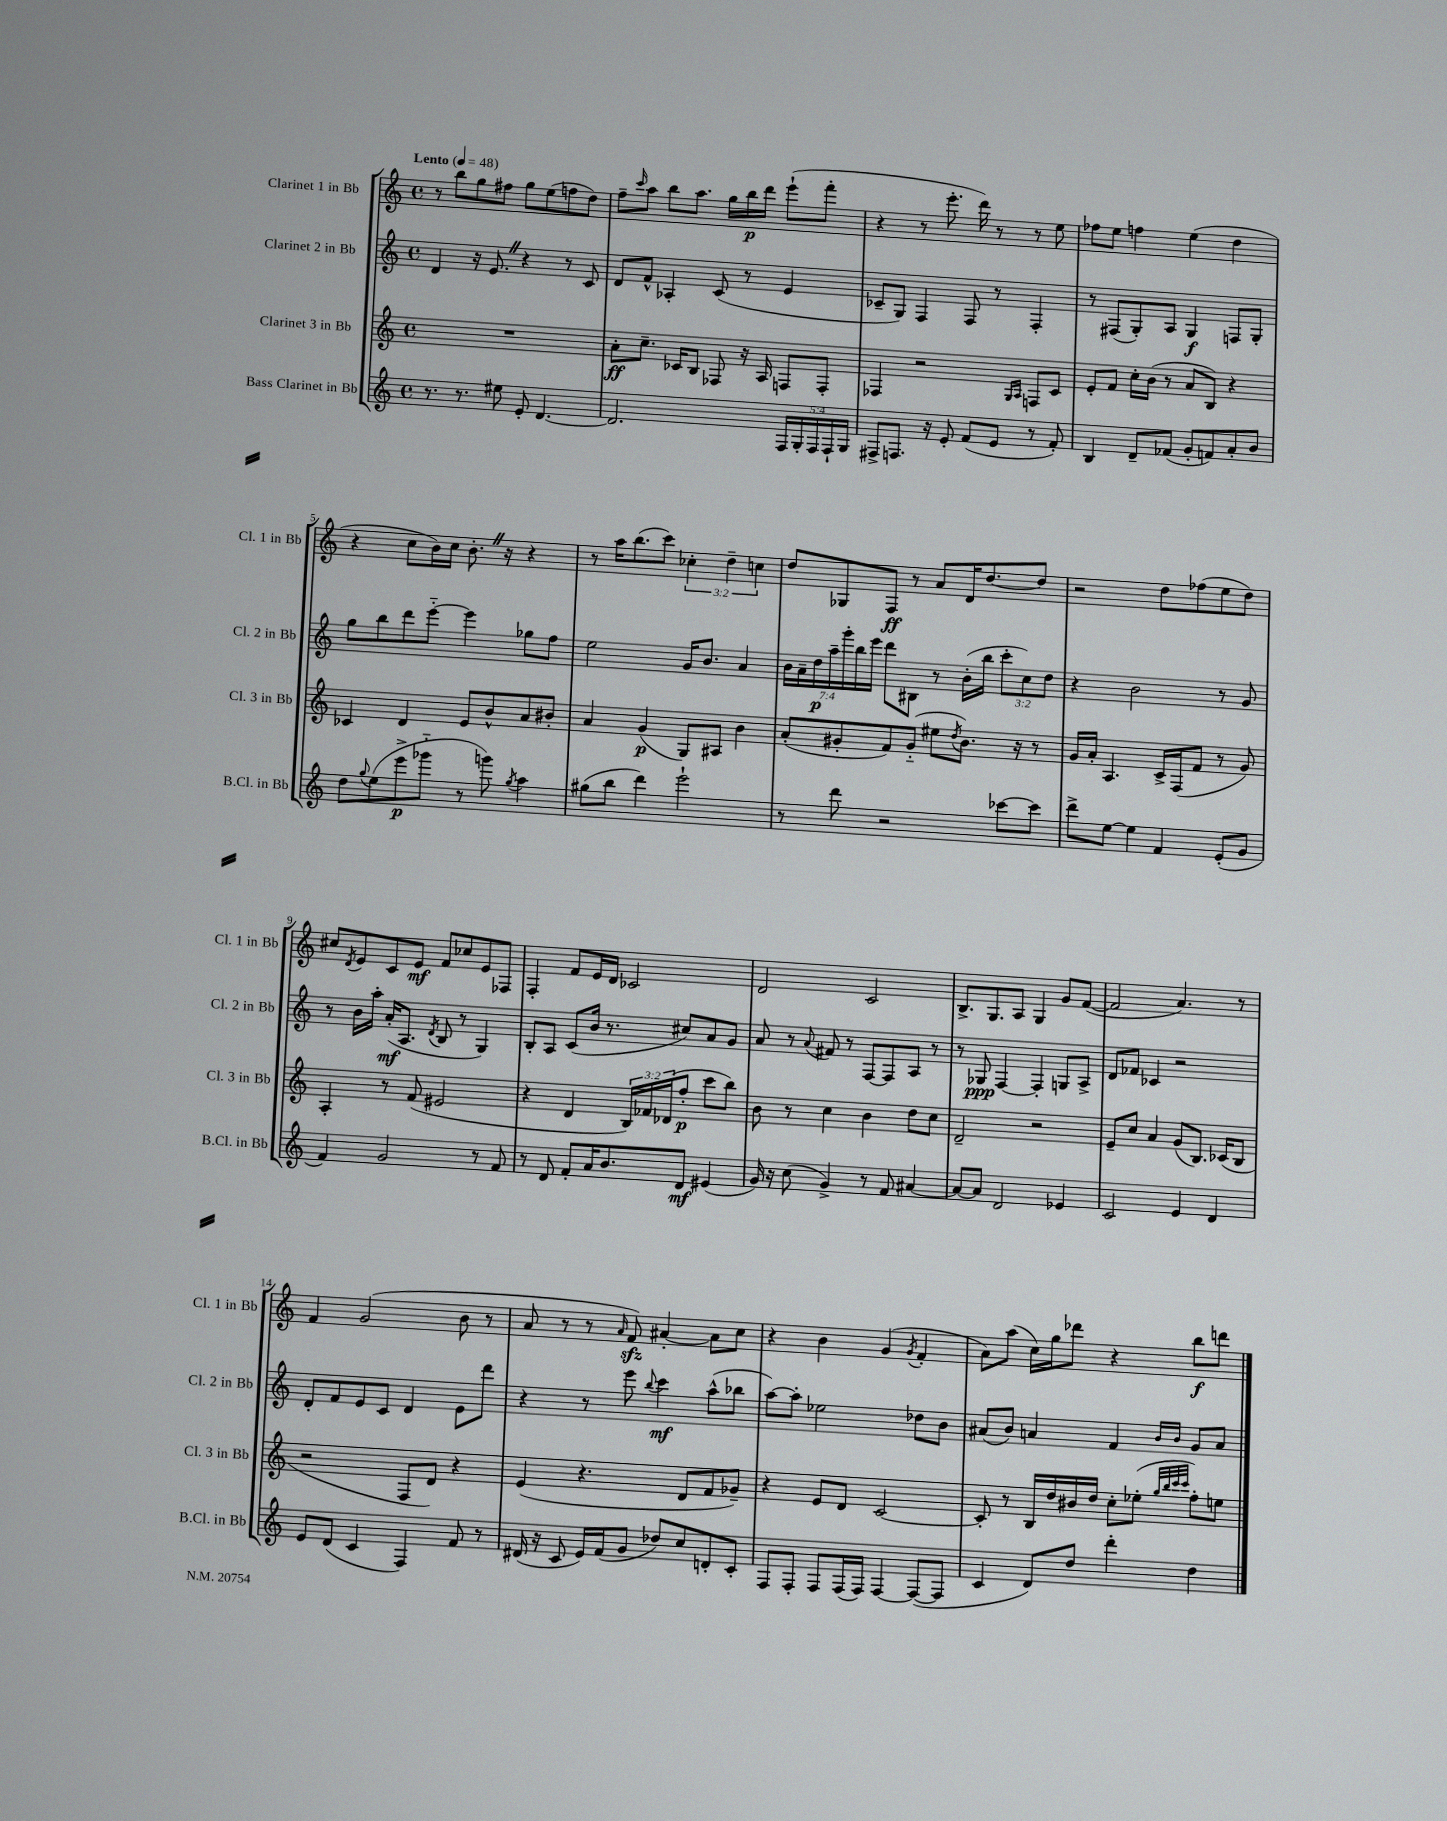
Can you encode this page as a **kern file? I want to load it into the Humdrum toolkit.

**kern	**dynam	**kern	**dynam	**kern	**dynam	**kern	**dynam
*part4	*part4	*part3	*part3	*part2	*part2	*part1	*part1
*staff4	*staff4	*staff3	*staff3	*staff2	*staff2	*staff1	*staff1
*I"Bass Clarinet in Bb	*	*I"Clarinet 3 in Bb	*	*I"Clarinet 2 in Bb	*	*I"Clarinet 1 in Bb	*
*I'B.Cl. in Bb	*	*I'Cl. 3 in Bb	*	*I'Cl. 2 in Bb	*	*I'Cl. 1 in Bb	*
*clefG2	*	*clefG2	*	*clefG2	*	*clefG2	*
*k[]	*	*k[]	*	*k[]	*	*k[]	*
*M4/4	*	*M4/4	*	*M4/4	*	*M4/4	*
*met(c)	*	*met(c)	*	*met(c)	*	*met(c)	*
*MM48	*	*MM48	*	*MM48	*	*MM48	*
=1	=1	=1	=1	=1	=1	=1	=1
!	!	!	!	!	!	!LO:TX:a:B:t=Lento	!
8.r	.	1r	.	4d/	.	8r	.
.	.	.	.	.	.	8bb\L	.
8.r	.	.	.	.	.	.	.
.	.	.	.	16r	.	8gg\	.
.	.	.	.	8.eZ/	.	.	.
8ee#X\	.	.	.	.	.	8ff#X\J	.
8e'/	.	.	.	4r	.	8gg\L	.
[4.d/	.	.	.	.	.	(8ee\	.
.	.	.	.	8r	.	8ffn\	.
.	.	.	.	8c/	.	8dd\J)	.
=2	=2	=2	=2	=2	=2	=2	=2
2.d/]	.	8a'\L	ff	8d/L	.	8ff~\L	.
.	.	.	.	.	.	16qqccc/	.
.	.	8.cc~\J	.	8f^^/J	.	8aa\J	.
.	.	.	.	4A-X'/	.	8bb\L	.
.	.	16c-X/KL	.	.	.	.	.
.	.	8B/J	.	.	.	8.aa\J	.
.	.	8F-X/	.	(8c/	.	.	.
.	.	.	.	.	.	16gg\LL	.
.	.	16r	.	8r	.	16bb\	p
.	.	16A/	.	.	.	16ddd\JJ	.
20F/LL	.	8Fn/L	.	4e/	.	(8eee`\L	.
20G'/	.	.	.	.	.	.	.
20F/	.	.	.	.	.	.	.
.	.	8F'/J	.	.	.	8fff'\J	.
20F`/	.	.	.	.	.	.	.
20G/JJ	.	.	.	.	.	.	.
=3	=3	=3	=3	=3	=3	=3	=3
8F#X^/L	.	4F-X/	.	8c-X~/L	.	4r	.
8.Fn/J	.	.	.	8G/J)	.	.	.
.	.	2r	.	4F/	.	8r	.
16r	.	.	.	.	.	.	.
8e'/	.	.	.	.	.	8.eee'\	.
(8f/L	.	.	.	8F/	.	.	.
.	.	.	.	.	.	16ddd\)	.
8e/J	.	.	.	8r	.	8r	.
.	.	16qqG/LL	.	.	.	.	.
.	.	16qqA/JJ	.	.	.	.	.
8r	.	8Fn/L	.	4F'/	.	8r	.
8f'/)	.	8c/J	.	.	.	8ee\	.
=4	=4	=4	=4	=4	=4	=4	=4
4B/	.	8e'/L	.	8r	.	8ff-X\L	.
.	.	8f/J	.	(8F#X/L	.	8ee\J	.
8d~/L	.	16cc'\LL	.	8G'/)	.	4ffn\	.
.	.	(16b\JJ	.	.	.	.	.
(8f-X/J	.	8r	.	8A/J	.	.	.
8g'/L	.	8a/L	.	4G/	f	(4ee\	.
8fn/)	.	8B/J)	.	.	.	.	.
8a'/	.	4r	.	8Fn/L	.	4dd\	.
8b/J	.	.	.	8G'/J	.	.	.
!!LO:LB:g=z
=5	=5	=5	=5	=5	=5	=5	=5
8dd\L	.	4c-X/	.	8gg\L	.	4r	.
8qqgg/	.	.	.	.	.	.	.
(8ee\	.	.	.	8bb\	.	.	.
8eee^\	p	4d/	.	8ddd\	.	8cc\L	.
8ggg-X\J	.	.	.	[8eee\J	.	16b\L)	.
.	.	.	.	.	.	16cc\JJ	.
8r	.	8e/L	.	4eee\]	.	8.b'Z\	.
8gggn\)	.	8b^^/	.	.	.	.	.
.	.	.	.	.	.	16r	.
8qgg/	.	.	.	.	.	.	.
4aa\	.	8a/	.	8gg-X\L	.	4r	.
.	.	8b#X'/J	.	8ff\J	.	.	.
=6	=6	=6	=6	=6	=6	=6	=6
(8gg#X\L	.	4a/	.	2ee\	.	8r	.
8bb\J	.	.	.	.	.	16aa\KL	.
.	.	.	.	.	.	(8.bb\	.
4ddd\)	.	(4g/	p	.	.	.	.
.	.	.	.	.	.	8ccc\J)	.
2eee`\	.	8G/L)	.	16g/KL	.	6cc-X'\	.
.	.	.	.	8.b/J	.	.	.
.	.	8A#X/J	.	.	.	.	.
.	.	.	.	.	.	6dd~\	.
.	.	4b\	.	4a/	.	.	.
.	.	.	.	.	.	6ccn\	.
=7	=7	=7	=7	=7	=7	=7	=7
8r	.	(8a'/L	.	28b\LL	.	8dd/L	.
.	.	.	.	28a~\	.	.	.
.	.	.	.	28dd\	p	.	.
.	.	.	.	28aa~\	.	.	.
8ddd\	.	8g#X'/	.	.	.	8G-X/	.
.	.	.	.	28ggg'\	.	.	.
.	.	.	.	28bb\	.	.	.
.	.	.	.	28eee\JJ	.	.	.
2r	.	8f/)	.	8ddd\L	.	8F/J	ff
.	.	(8g#/J	.	8B#X\J	.	8r	.
.	.	8ee#X\L	.	8r	.	8a/L	.
.	.	8qdd/	.	.	.	.	.
.	.	8.b\J)	.	(16b'\LL	.	16d/K	.
.	.	.	.	16bb\JJ	.	[8.dd/	.
[8ccc-X\L	.	.	.	12ccc'\L	.	.	.
.	.	16r	.	.	.	.	.
.	.	.	.	12cc\)	.	.	.
8ccc-\J]	.	8r	.	.	.	8dd/J]	.
.	.	.	.	12dd\J	.	.	.
=8	=8	=8	=8	=8	=8	=8	=8
8ddd^\L	.	16g/LL	.	4r	.	2r	.
.	.	16a'/JJ	.	.	.	.	.
[8ee\J	.	4.A/	.	.	.	.	.
4ee\]	.	.	.	2b\	.	.	.
4f/	.	16c^/LL	.	.	.	8dd\L	.
.	.	(16F/J	.	.	.	.	.
.	.	8f/J	.	.	.	(8ff-X\	.
(8e'/L	.	8r	.	8r	.	8ee\	.
8g/J	.	8g/)	.	8g/	.	8dd\J)	.
!!LO:LB:g=z
=9	=9	=9	=9	=9	=9	=9	=9
4f/)	.	4A'/	.	8r	.	8cc#X/L	.
.	.	.	.	.	.	8qd/	.
.	.	.	.	16b\LL	.	8e/	.
.	.	.	.	16aa'\JJ	.	.	.
2g/	.	8r	.	(16a'/KL	mf	8c/	.
.	.	.	.	8.A/J	.	.	.
.	.	(8f/	.	.	.	8e/J	mf
.	.	.	.	8qd/	.	.	.
.	.	2e#X/	.	8B/	.	8f/L	.
.	.	.	.	8r	.	8cc-X/	.
8r	.	.	.	4G/)	.	8e/	.
8f/	.	.	.	.	.	8F-X/J	.
=10	=10	=10	=10	=10	=10	=10	=10
8r	.	4r	.	8B'/L	.	4F'/	.
8d/	.	.	.	8A/J	.	.	.
8f'/L	.	4d/	.	(8c/L	.	8f/L	.
16a/K	.	.	.	16b/Jk	.	16e/L	.
8.b/	.	.	.	8.r	.	16d/JJ	.
.	.	24B/LL)	.	.	.	2c-X/	.
.	.	24f-X/	.	.	.	.	.
.	.	(24d-X/J	.	.	.	.	.
8d/J	mf	8ff'/J	p	8cc#X/L)	.	.	.
(4e#X/	.	8ccc\L	.	8a/	.	.	.
.	.	8bb\J)	.	8g/J	.	.	.
=11	=11	=11	=11	=11	=11	=11	=11
16g/)	.	8b\	.	8a/	.	2d/	.
16r	.	.	.	.	.	.	.
(8cc\	.	8r	.	8r	.	.	.
.	.	.	.	8qqa/	.	.	.
4g^/)	.	4cc\	.	8f#X/	.	.	.
.	.	.	.	8r	.	.	.
8r	.	4b\	.	[8F/L	.	2c/	.
8f/	.	.	.	8F/]	.	.	.
[4a#X/	.	8dd\L	.	8A/J	.	.	.
.	.	8cc\J	.	8r	.	.	.
=12	=12	=12	=12	=12	=12	=12	=12
8a#/L_	.	2d~/	.	8r	.	8.B^/L	.
8a#/J]	.	.	.	8G-X/	ppp	.	.
.	.	.	.	.	.	8.G/	.
2d/	.	.	.	[4F/	.	.	.
.	.	.	.	.	.	8A/J	.
.	.	2r	.	4F'/]	.	4G/	.
4e-X/	.	.	.	8Gn/L	.	8g/L	.
.	.	.	.	8A^/J	.	([8f/J	.
=13	=13	=13	=13	=13	=13	=13	=13
2c/	.	8e~/L	.	8d/L	.	2f/]	.
.	.	8cc/J	.	8f-X/J	.	.	.
.	.	4a/	.	4c-X/	.	.	.
4e/	.	(8g/L	.	2r	.	4.a/)	.
.	.	8.B/J)	.	.	.	.	.
4d/	.	.	.	.	.	.	.
.	.	(16c-X/KL	.	.	.	.	.
.	.	8B/J	.	.	.	8r	.
!!LO:LB:g=z
=14	=14	=14	=14	=14	=14	=14	=14
8e/L	.	2r	.	8d'/L	.	4f/	.
(8d/J	.	.	.	8f/	.	.	.
4c/	.	.	.	8e/	.	(2g/	.
.	.	.	.	8c/J	.	.	.
4F/)	.	8F/L	.	4d/	.	.	.
.	.	8d/J)	.	.	.	.	.
8f/	.	4r	.	8e\L	.	8b\	.
8r	.	.	.	8ddd\J	.	8r	.
=15	=15	=15	=15	=15	=15	=15	=15
(16d#X/	.	(4e/	.	4r	.	8a/	.
16r	.	.	.	.	.	.	.
8c/	.	.	.	.	.	8r	.
16e/LL)	.	4.r	.	8r	.	8r	.
(16f/J	.	.	.	.	.	.	.
.	.	.	.	.	.	16qqa/	.
8g/J	.	.	.	8eee\	.	8fzz/)	.
.	.	.	.	8qqbb/	.	.	.
8dd-X/L)	.	.	.	4ccc\	mf	[4a#X'/	.
8cc/	.	8d/L	.	.	.	.	.
8dn'/	.	8f/	.	(8aa^^\L	.	8a#\L]	.
8c'/J	.	8g-X~/J)	.	8bb-X\J	.	8cc\J	.
=16	=16	=16	=16	=16	=16	=16	=16
8F/L	.	4r	.	[8aa\L)	.	4r	.
8F'/J	.	.	.	8aa'\J]	.	.	.
8F/L	.	8e/L	.	2ee-X\	.	4b\	.
(16F/L	.	8d/J	.	.	.	.	.
16F/JJ)	.	.	.	.	.	.	.
[4F/	.	[2c/	.	.	.	(4g/	.
.	.	.	.	.	.	8qg/	.
(8F/L_	.	.	.	8dd-X\L	.	4f'/	.
8F/J]	.	.	.	8b\J	.	.	.
=17	=17	=17	=17	=17	=17	=17	=17
4c/	.	8c'/]	.	(8a#X/L	.	8a\L)	.
.	.	8r	.	8b/J)	.	(8aa\J	.
8d/L)	.	16B/LL	.	4an/	.	16cc\LL)	.
.	.	16dd/	.	.	.	16gg\J	.
8dd/J	.	16b#X/	.	.	.	8ddd-X\J	.
.	.	16dd/JJ	.	.	.	.	.
4ddd'\	.	8cc'\L	.	4f/	.	4r	.
.	.	(8ee-X'\J	.	.	.	.	.
.	.	32qqgg/LLL	.	.	.	.	.
.	.	32qqbb/	.	.	.	.	.
.	.	32qqccc/	.	16qqb/LL	.	.	.
.	.	32qqccc/JJJ	.	16qqb/JJ	.	.	.
4dd\	.	8ff'\L)	.	8g/L	.	8bb\L	f
.	.	8een\J	.	8a/J	.	8dddn\J	.
==	==	==	==	==	==	==	==
*-	*-	*-	*-	*-	*-	*-	*-
